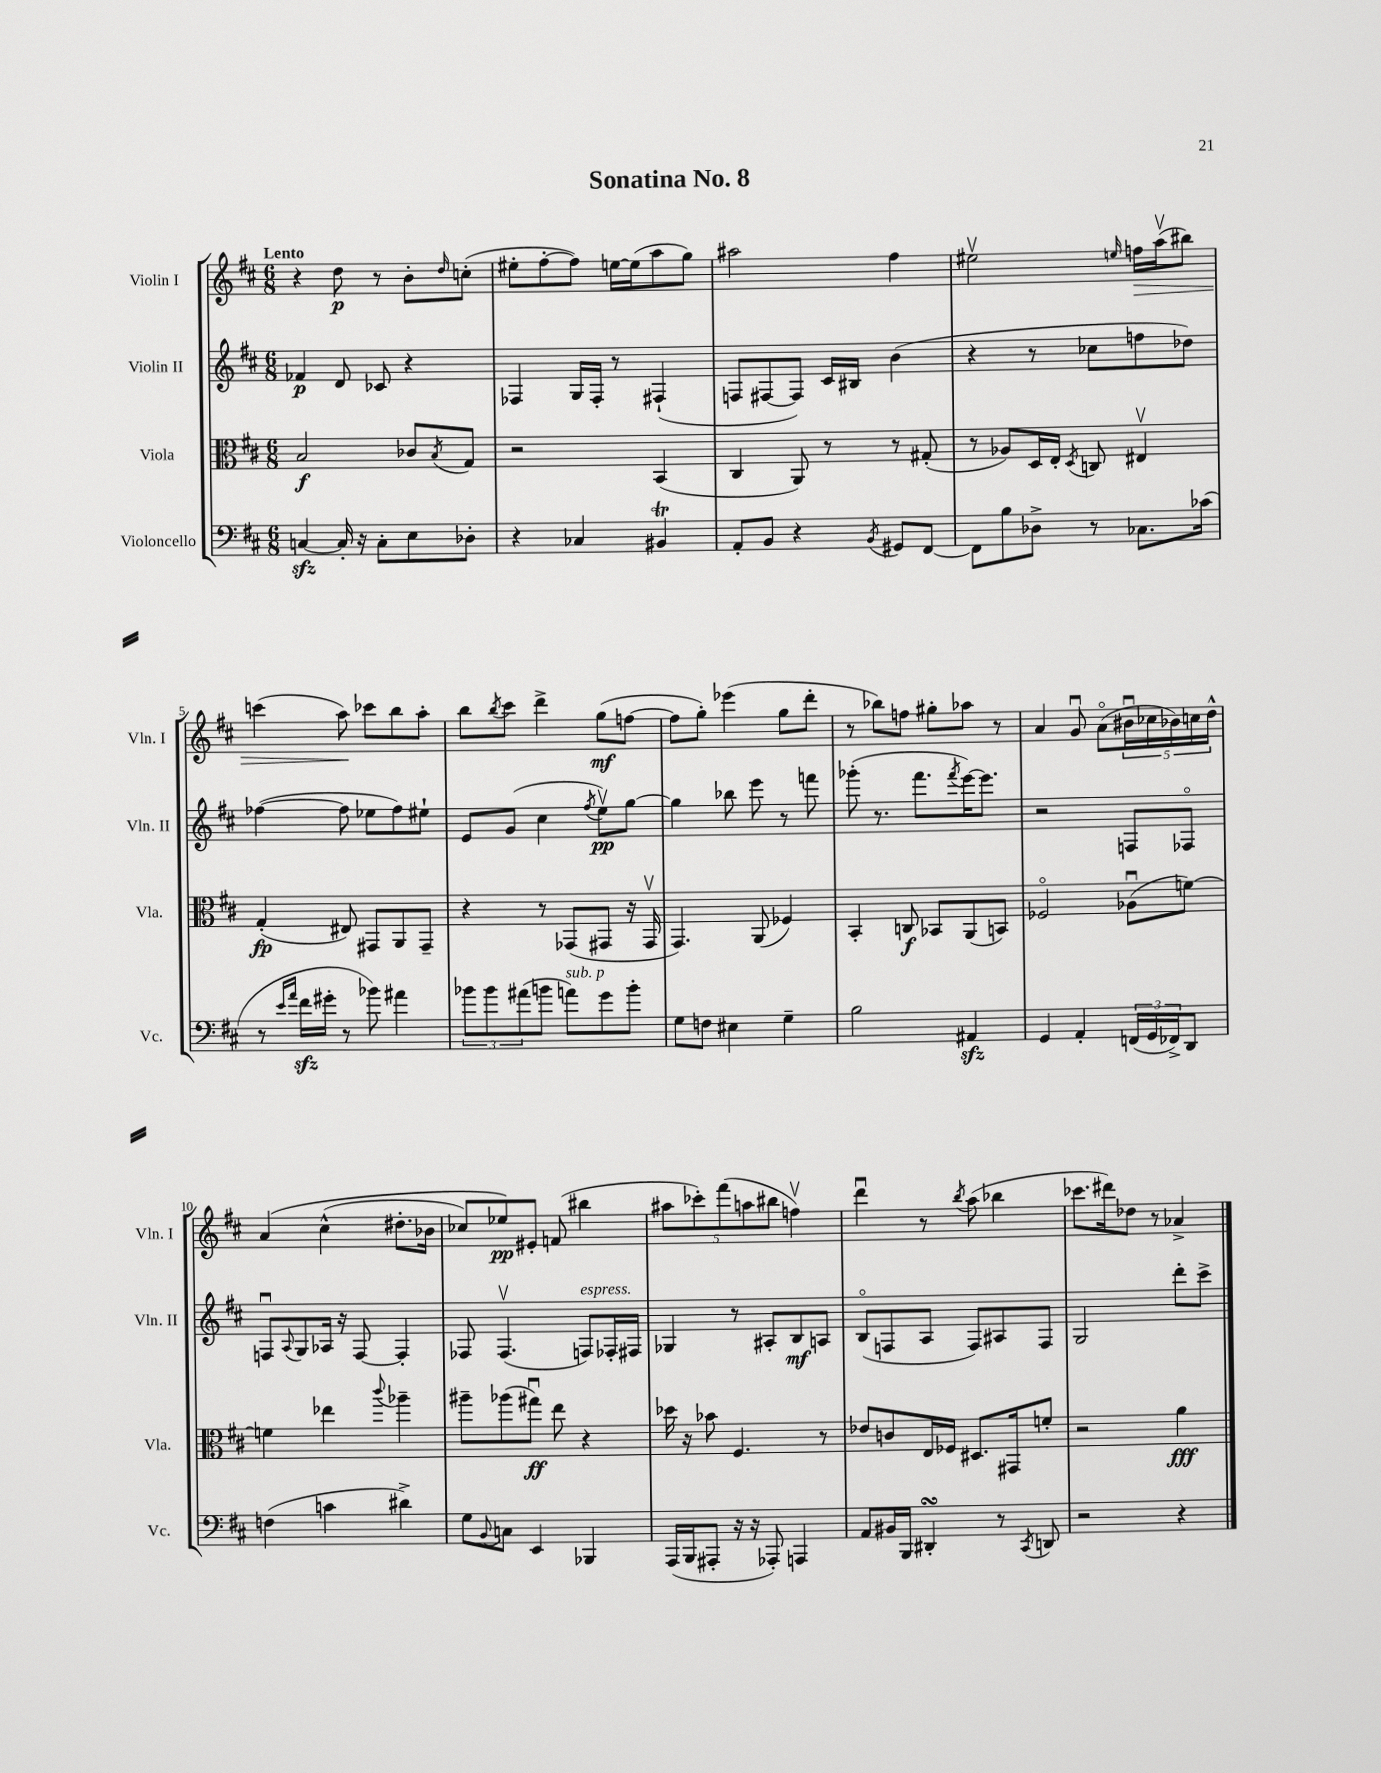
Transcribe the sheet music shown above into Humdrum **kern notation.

**kern	**kern	**kern	**kern
*staff4	*staff3	*staff2	*staff1
*clefF4	*clefC3	*clefG2	*clefG2
*k[f#c#]	*k[f#c#]	*k[f#c#]	*k[f#c#]
*M6/8	*M6/8	*M6/8	*M6/8
[4C/	2B/	4f-/	4r
16C'/]	.	8d/	8dd\
16r	.	.	.
8C'\L	.	8c-/	8r
8E\	8c-/L	4r	8b'\L
.	8qB/	.	16qqdd/
8D-'\J	8G/J	.	(8cc'\J
=	=	=	=
4r	2r	4F-/	8ee#'\L
.	.	.	[8ff#'\
4C-/	.	16G/LL	8ff#\]J)
.	.	16F-'/JJ	.
.	.	8r	[16ee\LL
.	.	.	(16ee\]J
4BB#/	(4BB/	(4F#`/	8aa\
.	.	.	8gg\J)
=	=	=	=
8AA'/L	4C#/	8F/L	2aa#\
8BB/J	.	[8F#/	.
4r	8AA/)	8F#/]J)	.
.	8r	16c#/LL	.
.	.	16B#/JJ	.
8qBB/	.	.	.
8GG#/L	8r	(4b\	4ff#\
[8FF#/J	(8G#'/	.	.
=	=	=	=
8FF#\]L	8r	4r	2ee#v\
8B\	8A-/L)	.	.
8D-^\J	16D/L	8r	.
.	16E'/JJ	.	.
.	8qD/	.	.
8r	8C/	8cc-\L	.
.	.	.	16qqee/
8.C-\L	4E#v/	8ff\	16ff\LL
.	.	.	(16aav\J
.	.	8dd-\J)	8bb#\J)
(16c-\Jk	.	.	.
=	=	=	=
8r	(4G'/	([4ff-\	(4ccc\
16qqe/LL	.	.	.
16qqa/JJ	.	.	.
16f#\LL	.	.	.
16g#'\JJ	.	.	.
8r	8E#/)	8ff-\]	8aa\)
8b-\)	8GG#/L	8ee-\L	8ccc-\L
4a#\	8AA/	8ff-\)	8bb\
.	8GG#~/J	8ee#`\J	8aa'\J
=	=	=	=
12b-\L	4r	8e/L	8bb\L
12b-\	.	.	.
.	.	.	8qbb/
.	.	(8g/J	8ccc#\J
(12a#\	.	.	.
8b\J	8r	4cc#\	4ddd^\
8a\L)	(8GG-/L	.	.
.	.	8qff#/	.
8g\	8GG#/J	8eev\L)	(8gg\L
8b'\J	16r	[8gg\J	[8ff\J
.	16GG#v/	.	.
=	=	=	=
8G\L	4.GG/)	4gg\]	8ff\]L
8F\J	.	.	8gg'\J)
4E#\	.	8bb-\	(4eee-\
.	(8AA/	8eee\	.
4G~\	4F-/)	8r	8gg\L
.	.	8fff\	8ddd'\J
=	=	=	=
2B\	4BB'/	(8ggg-'\	8r
.	.	8.r	8bb-\L)
.	8C/	.	8ff\J
.	.	8.fff#\L	.
.	8BB-/L	.	8gg#'\L
.	.	8qfff#/	.
4AA#/	(8AA/	[16eee\K)	8aa-\J
.	.	8.eee\]J	.
.	8BB/J)	.	8r
=	=	=	=
4GG/	2F-o/	2r	4a/
4AA'/	.	.	8gu/
.	.	.	(8ao\L
(24FF/LL	(8A-u\L	8F/L	20b#u\L
24GG/	.	.	.
.	.	.	20cc-\
24FF-^/J)	.	.	.
.	.	.	20b-\)
8DD/J	[8f\J)	8F-o/J	.
.	.	.	20cc\
.	.	.	20dd^^\JJ
=	=	=	=
(4F\	4f\]	8Fu/L	&(4a/
.	.	8qqA/	.
.	.	8G/	.
4c\	4ee-\	16A-/Jk	(4cc#^^\
.	.	16r	.
.	.	[8F/	.
.	8qqccc#/	.	.
4d#^\)	4aa-~\	4F'/]	8.dd#'\L
.	.	.	16b-\Jk
=	=	=	=
8G\L	8aa#~\L	8F-/	8cc-/L)
8qqBB/	.	.	.
8C\J	(8aa-\	(4.F-v/	8ee-/&)
4EE/	8gg#u\J)	.	8e#'/J
.	8ee\	.	(8f/
4BBB-/	4r	8F/L)	4bb#\
.	.	16F-'/L	.
.	.	16F#/JJ	.
=	=	=	=
(16AAA/LL	16dd-\	4G-/	10aa#\L
16BBB/J	16r	.	.
.	.	.	10ccc-'\)
8AAA#'/J	8b-\	.	.
.	.	.	(10fff#\
16r	4.F#/	8r	.
.	.	.	10aa\
16r	.	.	.
8AAA-'/)	.	8A#'/L	.
.	.	.	10bb#\J
4AAA/	.	8B/	4ffv\)
.	8r	8A/J	.
=	=	=	=
8AA/L	8e-/L	(8Bo/L	4dddu\
16BB#/L	8c/	8F/	.
16BBB/JJ	.	.	.
4DD#'/	16E/L	8A/J	8r
.	16F-/JJ	.	.
.	.	.	8qbb/
.	8.D#/L	8F/L)	(8aa\
8r	.	8A#/	4bb-\
.	16GG#/k	.	.
8qCC#/	.	.	.
8DD/	8f'/J	8F/J	.
=	=	=	=
2r	2r	2G/	8.ccc-\L
.	.	.	16ddd#\k)
.	.	.	8dd-\J
.	.	.	8r
4r	4a\	8ddd'\L	4a-^/
.	.	8ccc#^\J	.
==	==	==	==
*-	*-	*-	*-
